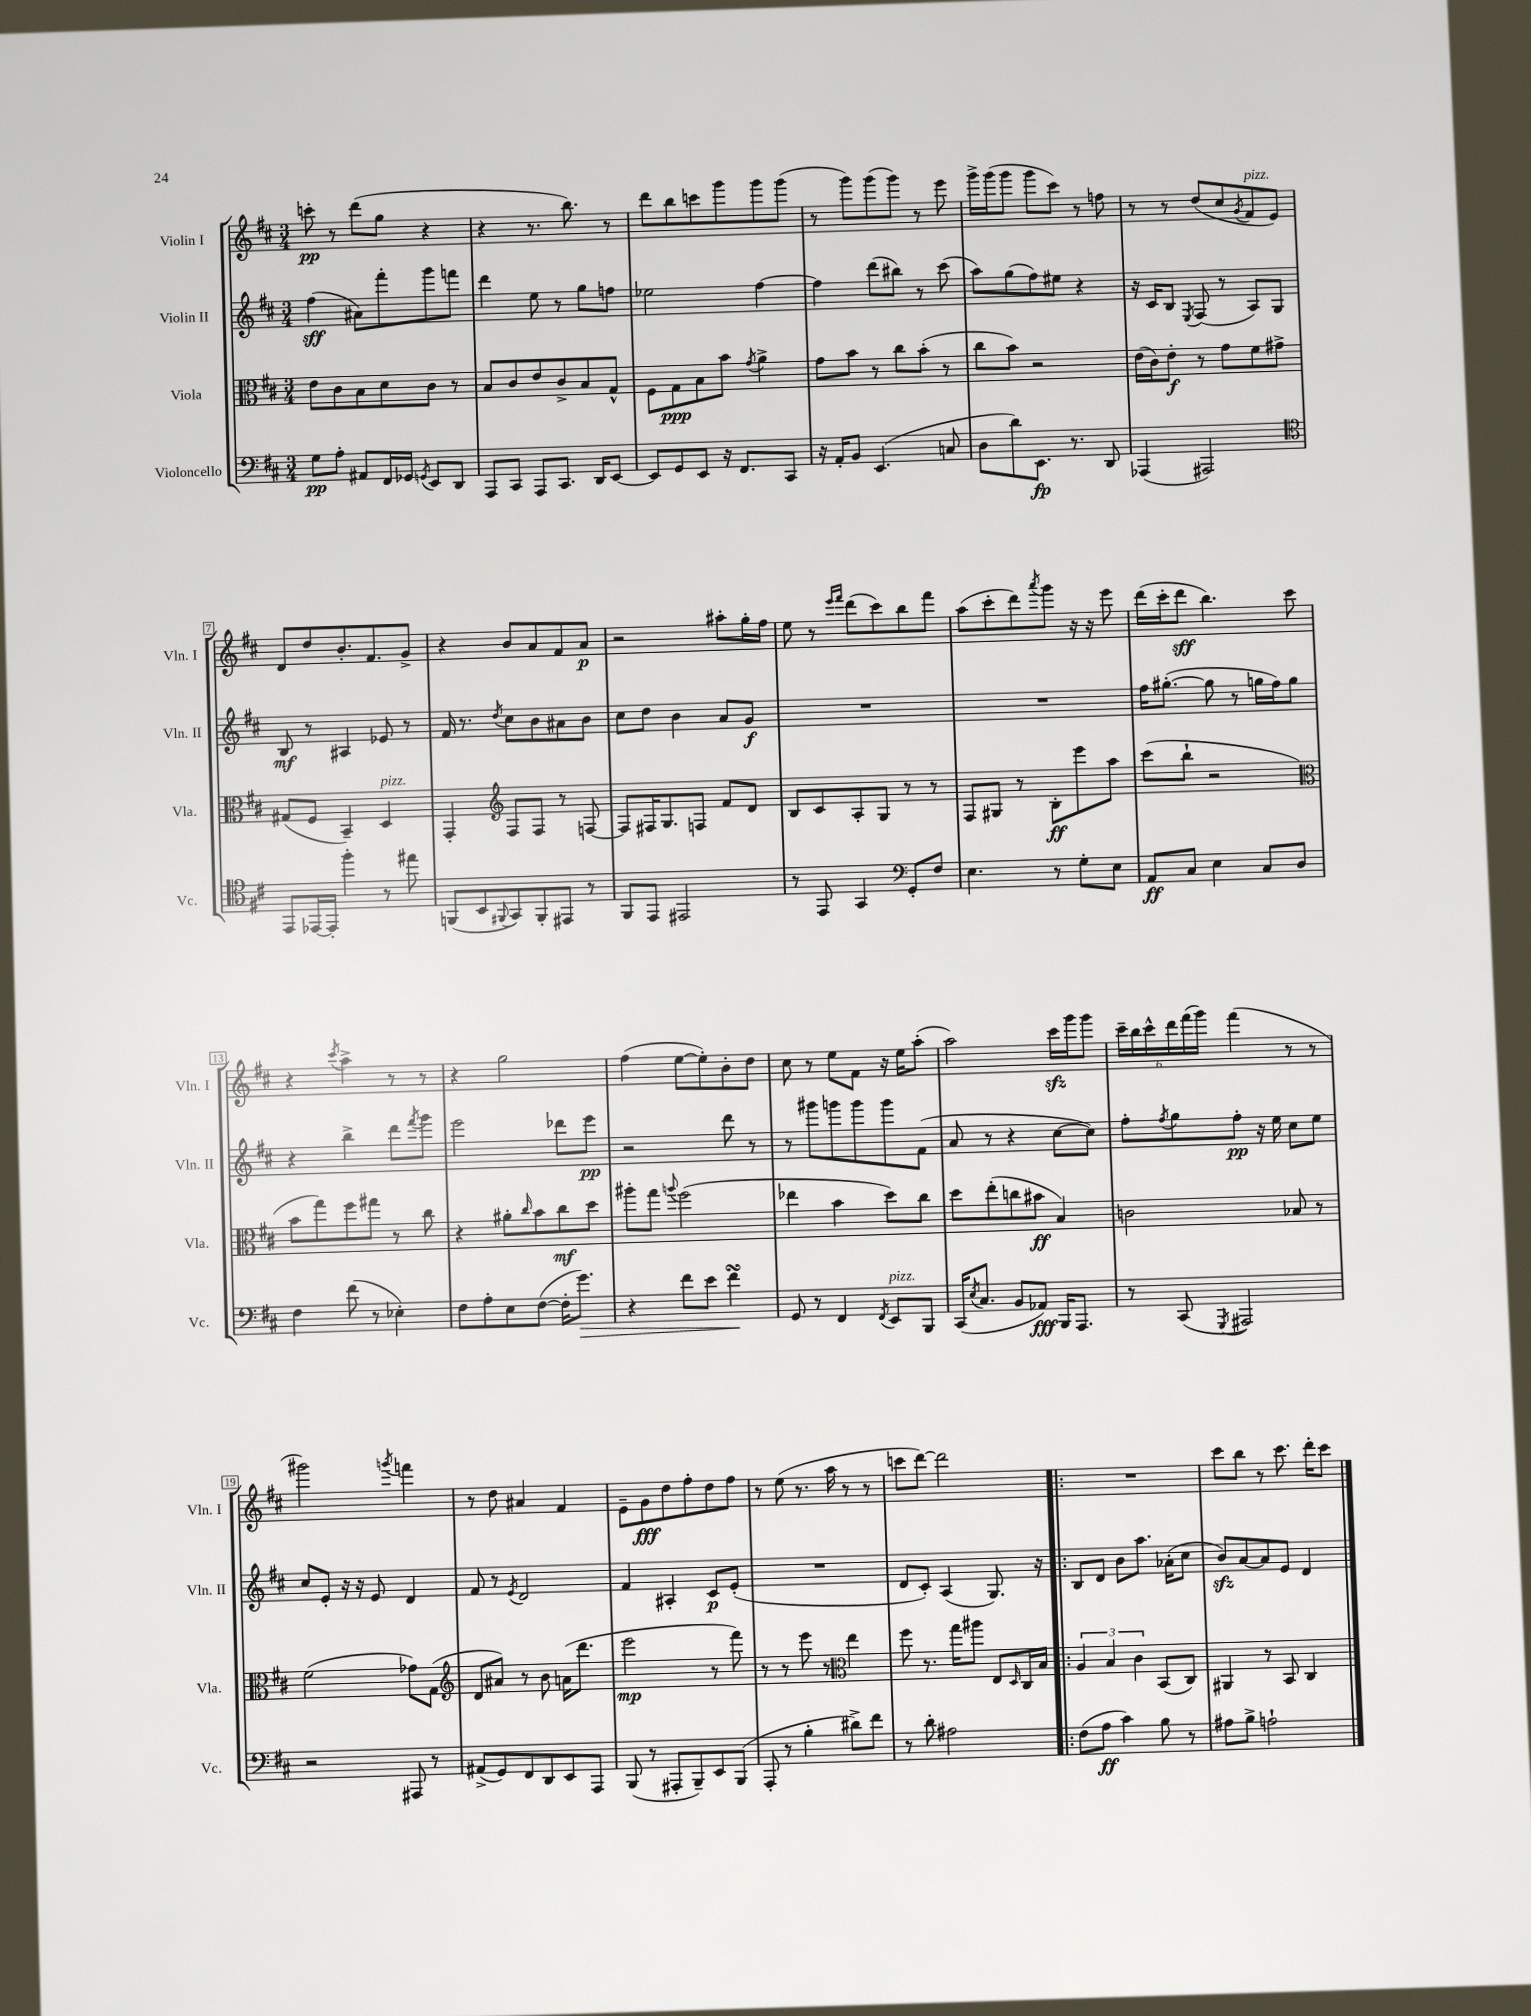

**kern	**dynam	**kern	**dynam	**kern	**dynam	**kern	**dynam
*part4	*part4	*part3	*part3	*part2	*part2	*part1	*part1
*staff4	*staff4	*staff3	*staff3	*staff2	*staff2	*staff1	*staff1
*I"Violoncello	*	*I"Viola	*	*I"Violin II	*	*I"Violin I	*
*I'Vc.	*	*I'Vla.	*	*I'Vln. II	*	*I'Vln. I	*
*clefF4	*	*clefC3	*	*clefG2	*	*clefG2	*
*k[f#c#]	*	*k[f#c#]	*	*k[f#c#]	*	*k[f#c#]	*
*M3/4	*	*M3/4	*	*M3/4	*	*M3/4	*
=1	=1	=1	=1	=1	=1	=1	=1
8G\L	pp	8e\L	.	(4ff#\	sff	8cccn'\	pp
8A'\J	.	8c#\	.	.	.	8r	.
8AA#X/L	.	8B\	.	8a#X\L)	.	(8ddd\L	.
16FF#/L	.	8d\	.	8fff#'\	.	8gg\J	.
16GG-X/JJ	.	.	.	.	.	.	.
8qGGn/	.	.	.	.	.	.	.
8EE/L	.	8c#\J	.	8ggg\	.	4r	.
8DD/J	.	8r	.	8fffn\J	.	.	.
=2	=2	=2	=2	=2	=2	=2	=2
8AAA/L	.	8B/L	.	4ddd\	.	4r	.
8CC#/J	.	8c#/	.	.	.	.	.
8AAA/L	.	8e/	.	8ee\	.	8.r	.
8.CC#/J	.	8c#^/	.	8r	.	.	.
.	.	.	.	.	.	8.bb\)	.
.	.	8B/	.	8gg\L	.	.	.
16DD/KL	.	.	.	.	.	.	.
[8EE/J	.	8G^^/J	.	8ffn\J	.	8r	.
=3	=3	=3	=3	=3	=3	=3	=3
8EE/L]	.	8F#\L	.	2ee-X\	.	8ddd\L	.
8GG/	.	8G\	ppp	.	.	8bb\	.
8EE/J	.	8B\	.	.	.	8cccn\	.
16r	.	8b\J	.	.	.	8ggg\	.
8.FF#/L	.	.	.	.	.	.	.
.	.	8qg/	.	.	.	.	.
.	.	4a^\	.	[4ff#\	.	8ggg\	.
8CC#/J	.	.	.	.	.	(8ggg\J	.
=4	=4	=4	=4	=4	=4	=4	=4
16r	.	8g\L	.	4ff#\]	.	8r	.
16AA'/KL	.	.	.	.	.	.	.
8BB/J	.	8b\J	.	.	.	8ggg\L)	.
(4.EE/	.	8r	.	(8ddd\L	.	(8ggg\	.
.	.	8cc#\L	.	8bb#X\J)	.	8ggg\J)	.
.	.	(8b'\J	.	8r	.	8r	.
8Cn/	.	8r	.	(8ccc#\	.	8eee\	.
=5	=5	=5	=5	=5	=5	=5	=5
8D\L	.	8cc#\L	.	8aa\L)	.	16ggg^\LL	.
.	.	.	.	.	.	(16ggg\J	.
8d\)	.	8b\J)	.	(8gg\	.	8ggg\J	.
8.EE\J	fp	2r	.	8ff#\)	.	8ggg\L	.
.	.	.	.	8ee#X\J	.	8ccc#\J)	.
8.r	.	.	.	.	.	.	.
.	.	.	.	4r	.	8r	.
8DD/	.	.	.	.	.	8ffn\	.
=6	=6	=6	=6	=6	=6	=6	=6
(4AAA-X/	.	(16e\LL	.	16r	.	8r	.
.	.	16c#\J)	.	16c#/KL	.	.	.
.	.	8e'\J	f	8B/J	.	8r	.
.	.	.	.	8qE/	.	.	.
2AAA#X/)	.	8r	.	(8F#/	.	(8dd/L	.
.	.	8g\L	.	8r	.	8cc#/	.
.	.	.	.	.	.	8qg/	.
!	!	!	!	!	!	!LO:TX:a:i:t=pizz.	!
.	.	8f#\	.	8A/L)	.	8f#/	.
.	.	8g#X^\J	.	8G/J	.	8e/J)	.
!!LO:LB:g=z
=7	=7	=7	=7	=7	=7	=7	=7
*clefC4	*	*	*	*	*	*	*
8EE/L	.	(8G#X/L	.	8B/	mf	8d/L	.
[16EE-X/L	.	8F#/J	.	8r	.	8dd/	.
16EE-'/JJ]	.	.	.	.	.	.	.
4ff#'\	.	4BB~/)	.	4A#X/	.	8.b'/	.
.	.	.	.	.	.	8.f#/	.
!	!	!LO:TX:a:i:t=pizz.	!	!	!	!	!
8r	.	4D/	.	8e-X/	.	.	.
8ee#X\	.	.	.	8r	.	8g^/J	.
=8	=8	=8	=8	=8	=8	=8	=8
(8FFn/L	.	4GG'/	.	16f#/	.	4r	.
.	.	.	.	8.r	.	.	.
8BB/	.	.	.	.	.	.	.
8qqFF#X/	.	.	.	.	.	.	.
*	*	*clefG2	*	*	*	*	*
.	.	.	.	8qdd/	.	.	.
8GG/)	.	8F#/L	.	8cc#\L	.	8b/L	.
8FF#'/	.	8F#/J	.	8b\	.	8a/	.
8EE#X/J	.	8r	.	8a#X\	.	8f#/	.
8r	.	[8Fn/	.	8b\J	.	8a/J	p
=9	=9	=9	=9	=9	=9	=9	=9
8FF#/L	.	8F/L]	.	8cc#\L	.	2r	.
8EE/J	.	16F#X/K	.	8dd\J	.	.	.
.	.	8.G/	.	.	.	.	.
2EE#X/	.	.	.	4b\	.	.	.
.	.	8Fn/J	.	.	.	.	.
.	.	8f#/L	.	8a/L	.	8aa#X'\L	.
.	.	8d/J	.	8g/J	f	16gg'\L	.
.	.	.	.	.	.	16ff#\JJ	.
=10	=10	=10	=10	=10	=10	=10	=10
8r	.	8B/L	.	2.r	.	8ee\	.
8EE/	.	8c#/	.	.	.	8r	.
.	.	.	.	.	.	16qqeee/LL	.
.	.	.	.	.	.	16qqfff#/JJ	.
4GG/	.	8A'/	.	.	.	(8ddd\L	.
.	.	8G/J	.	.	.	8ccc#\)	.
*clefF4	*	*	*	*	*	*	*
8GG'/L	.	8r	.	.	.	8bb\	.
8F#/J	.	8r	.	.	.	8fff#\J	.
=11	=11	=11	=11	=11	=11	=11	=11
4.E\	.	8F#/L	.	2.r	.	(8aa\L	.
.	.	8G#X/J	.	.	.	8ccc#'\	.
.	.	8r	.	.	.	8ddd\)	.
.	.	.	.	.	.	8qaaa/	.
8r	.	8B'\L	ff	.	.	8ggg\J	.
8G'\L	.	8eee\	.	.	.	16r	.
.	.	.	.	.	.	16r	.
8E\J	.	8aa\J	.	.	.	8eee\	.
=12	=12	=12	=12	=12	=12	=12	=12
8AA/L	ff	(8ccc#\L	.	16ff#\KL	.	(16ddd\LL	.
.	.	.	.	([8.gg#X'\J	.	16ccc#'\J	.
8C#/J	.	8bb`\J	.	.	.	8ddd\J	sff
4E\	.	2r	.	8gg#\]	.	4.bb\)	.
.	.	.	.	8r	.	.	.
8C#/L	.	.	.	16ggn\LL	.	.	.
.	.	.	.	16ff#\J)	.	.	.
8D/J	.	.	.	8gg\J	.	8ccc#\	.
!!LO:LB:g=z
=13	=13	=13	=13	=13	=13	=13	=13
*	*	*clefC3	*	*	*	*	*
4F#\	.	8b\L	.	4r	.	4r	.
.	.	8gg\)	.	.	.	.	.
.	.	.	.	.	.	8qccc#/	.
(8f#\	.	8ff#\	.	4bb^\	.	4aa^\	.
8r	.	8gg#X\J	.	.	.	.	.
4E-X'\)	.	8r	.	8ddd\L	.	8r	.
.	.	.	.	8qfff#/	.	.	.
.	.	8cc#\	.	8ggg\J	.	8r	.
=14	=14	=14	=14	=14	=14	=14	=14
8F#\L	.	4r	.	2eee\	.	4r	.
8A'\	.	.	.	.	.	.	.
8E\	.	8a#X'\L	.	.	.	2gg\	.
.	.	16qqcc#/	.	.	.	.	.
([8F#\J	.	8b\	.	.	.	.	.
16F#'\KL]	.	8cc#\	mf	8ddd-X\L	.	.	.
!	!LO:HP:b	!	!	!	!	!	!
8.g\J)	>	.	.	.	.	.	.
.	.	8dd\J	.	8eee\J	pp	.	.
=15	=15	=15	=15	=15	=15	=15	=15
4r	.	8aa#X'\L	.	2r	.	(4ff#\	.
.	.	8gg\J	.	.	.	.	.
.	.	8qqaan/	.	.	.	.	.
8f#\L	.	(2ff#\	.	.	.	[8ee\L	.
8e\J	.	.	.	.	.	8ee'\])	.
4f#sSsS\	.	.	.	8ddd\	.	8b'\	.
.	.	.	.	8r	.	8dd\J	.
.	]	.	.	.	.	.	.
=16	=16	=16	=16	=16	=16	=16	=16
8GG/	.	4ee-X\	.	8r	.	8cc#\	.
8r	.	.	.	8ggg#X\L	.	8r	.
4FF#/	.	4b\	.	8gggn\	.	8ee\L	.
.	.	.	.	8ggg\	.	8f#\J	.
8qFF#/	.	.	.	.	.	.	.
!LO:TX:a:i:t=pizz.	!	!	!	!	!	!	!
8EE/L	.	8dd\L)	.	8ggg\	.	16r	.
.	.	.	.	.	.	16ee\KL	.
8BBB/J	.	8cc#\J	.	(8f#\J	.	(8aa'\J	.
=17	=17	=17	=17	=17	=17	=17	=17
(16CC#/KL	.	8dd\L	.	8a/	.	2aa\)	.
8qE/	.	.	.	.	.	.	.
8.C#/J	.	.	.	.	.	.	.
.	.	(8ee'\	.	8r	.	.	.
8BB/L	.	8ccn\	.	4r	.	.	.
8AA-X/J)	fff	8b#X\J	ff	.	.	.	.
16BBB/KL	.	4B/)	.	[8cc#\L	.	16ccc#zz\LL	.
8.AAA/J	.	.	.	.	.	16ggg\J	.
.	.	.	.	8cc#\J])	.	8ggg\J	.
=18	=18	=18	=18	=18	=18	=18	=18
8r	.	2cn\	.	8ff#'\L	.	24ccc#~\LL	.
.	.	.	.	.	.	24bb\	.
.	.	.	.	.	.	24ccc#^^\	.
.	.	.	.	8qff#/	.	.	.
(8CC#/	.	.	.	8gg\	.	24ddd\	.
.	.	.	.	.	.	(24fff#\	.
.	.	.	.	.	.	24ggg\JJ)	.
8qGGG/	.	.	.	.	.	.	.
2AAA#X/)	.	.	.	8ff#'\J	pp	(4fff#\	.
.	.	.	.	16r	.	.	.
.	.	.	.	16ee\	.	.	.
.	.	8B-X/	.	8cc#\L	.	8r	.
.	.	8r	.	8ee\J	.	8r	.
!!LO:LB:g=z
=19	=19	=19	=19	=19	=19	=19	=19
2r	.	(2f#\	.	8cc#/L	.	2ggg#X\)	.
.	.	.	.	8e'/J	.	.	.
.	.	.	.	16r	.	.	.
.	.	.	.	16r	.	.	.
.	.	.	.	8e/	.	.	.
.	.	.	.	.	.	8qgggn/	.
8AAA#X/	.	8g-X\L)	.	4d/	.	4fffn\	.
8r	.	(8G\J	.	.	.	.	.
=20	=20	=20	=20	=20	=20	=20	=20
*	*	*clefG2	*	*	*	*	*
(8AA#X^/L	.	8d/L	.	8f#/	.	8r	.
8GG/)	.	8a#X/J)	.	8r	.	8dd\	.
.	.	.	.	8qe/	.	.	.
8FF#/	.	8r	.	2d/	.	4a#X/	.
8DD/	.	8b\	.	.	.	.	.
8EE/	.	(16an\KL	.	.	.	4f#/	.
.	.	8.ddd\J	.	.	.	.	.
8AAA/J	.	.	.	.	.	.	.
=21	=21	=21	=21	=21	=21	=21	=21
(8BBB/	.	2eee\	mp	4f#/	.	8e~\L	.
8r	.	.	.	.	.	8g\	fff
8AAA#X'/L	.	.	.	4A#X'/	.	8dd\	.
8BBB~/)	.	.	.	.	.	8ff#'\	.
8EE/	.	8r	.	8c#/L	p	8dd\	.
(8BBB/J	.	8fff#\)	.	(8e'/J	.	8ff#\J	.
=22	=22	=22	=22	=22	=22	=22	=22
8AAA'/	.	8r	.	2.r	.	8r	.
8r	.	8r	.	.	.	(8ee\	.
4B'\	.	8eee\	.	.	.	8.r	.
.	.	8r	.	.	.	.	.
.	.	.	.	.	.	16aa\	.
*	*	*clefC3	*	*	*	*	*
8d#X^\L)	.	4ee\	.	.	.	8r	.
8f#\J	.	.	.	.	.	8r	.
=23	=23	=23	=23	=23	=23	=23	=23
8r	.	8ff#\	.	8d/L	.	8cccn\L	.
8d'\	.	8.r	.	8c#'/J)	.	[8ddd\J)	.
2A#X\	.	.	.	(4A/	.	2ddd\]	.
.	.	16gg\KL	.	.	.	.	.
.	.	8aa#X\J	.	.	.	.	.
.	.	8E/L	.	8.G/)	.	.	.
.	.	16qqD/	.	.	.	.	.
.	.	16C#/L	.	.	.	.	.
.	.	16B/JJ	.	16r	.	.	.
=24!|:	=24!|:	=24!|:	=24!|:	=24!|:	=24!|:	=24!|:	=24!|:
(8F#\L	.	6A/	.	8B/L	.	2.r	.
8A\J	ff	.	.	8d/J	.	.	.
.	.	6B/	.	.	.	.	.
4c#\)	.	.	.	8b\L	.	.	.
.	.	6c#\	.	.	.	.	.
.	.	.	.	8.aa\J	.	.	.
8B\	.	(8BB/L	.	.	.	.	.
.	.	.	.	(16a-X'\KL	.	.	.
8r	.	8C#/J)	.	8cc#\J	.	.	.
=25	=25	=25	=25	=25	=25	=25	=25
8A#X\L	.	4AA#X/	.	8bzz/L)	.	8ccc#\L	.
8B^\J	.	.	.	[8a/	.	8bb\J	.
2An`\	.	8r	.	8a/]	.	8r	.
.	.	8BB/	.	8e/J	.	8.ccc#\	.
.	.	4C#/	.	4d/	.	.	.
.	.	.	.	.	.	16ddd'\KL	.
.	.	.	.	.	.	8ccc#\J	.
==	==	==	==	==	==	==	==
*-	*-	*-	*-	*-	*-	*-	*-
